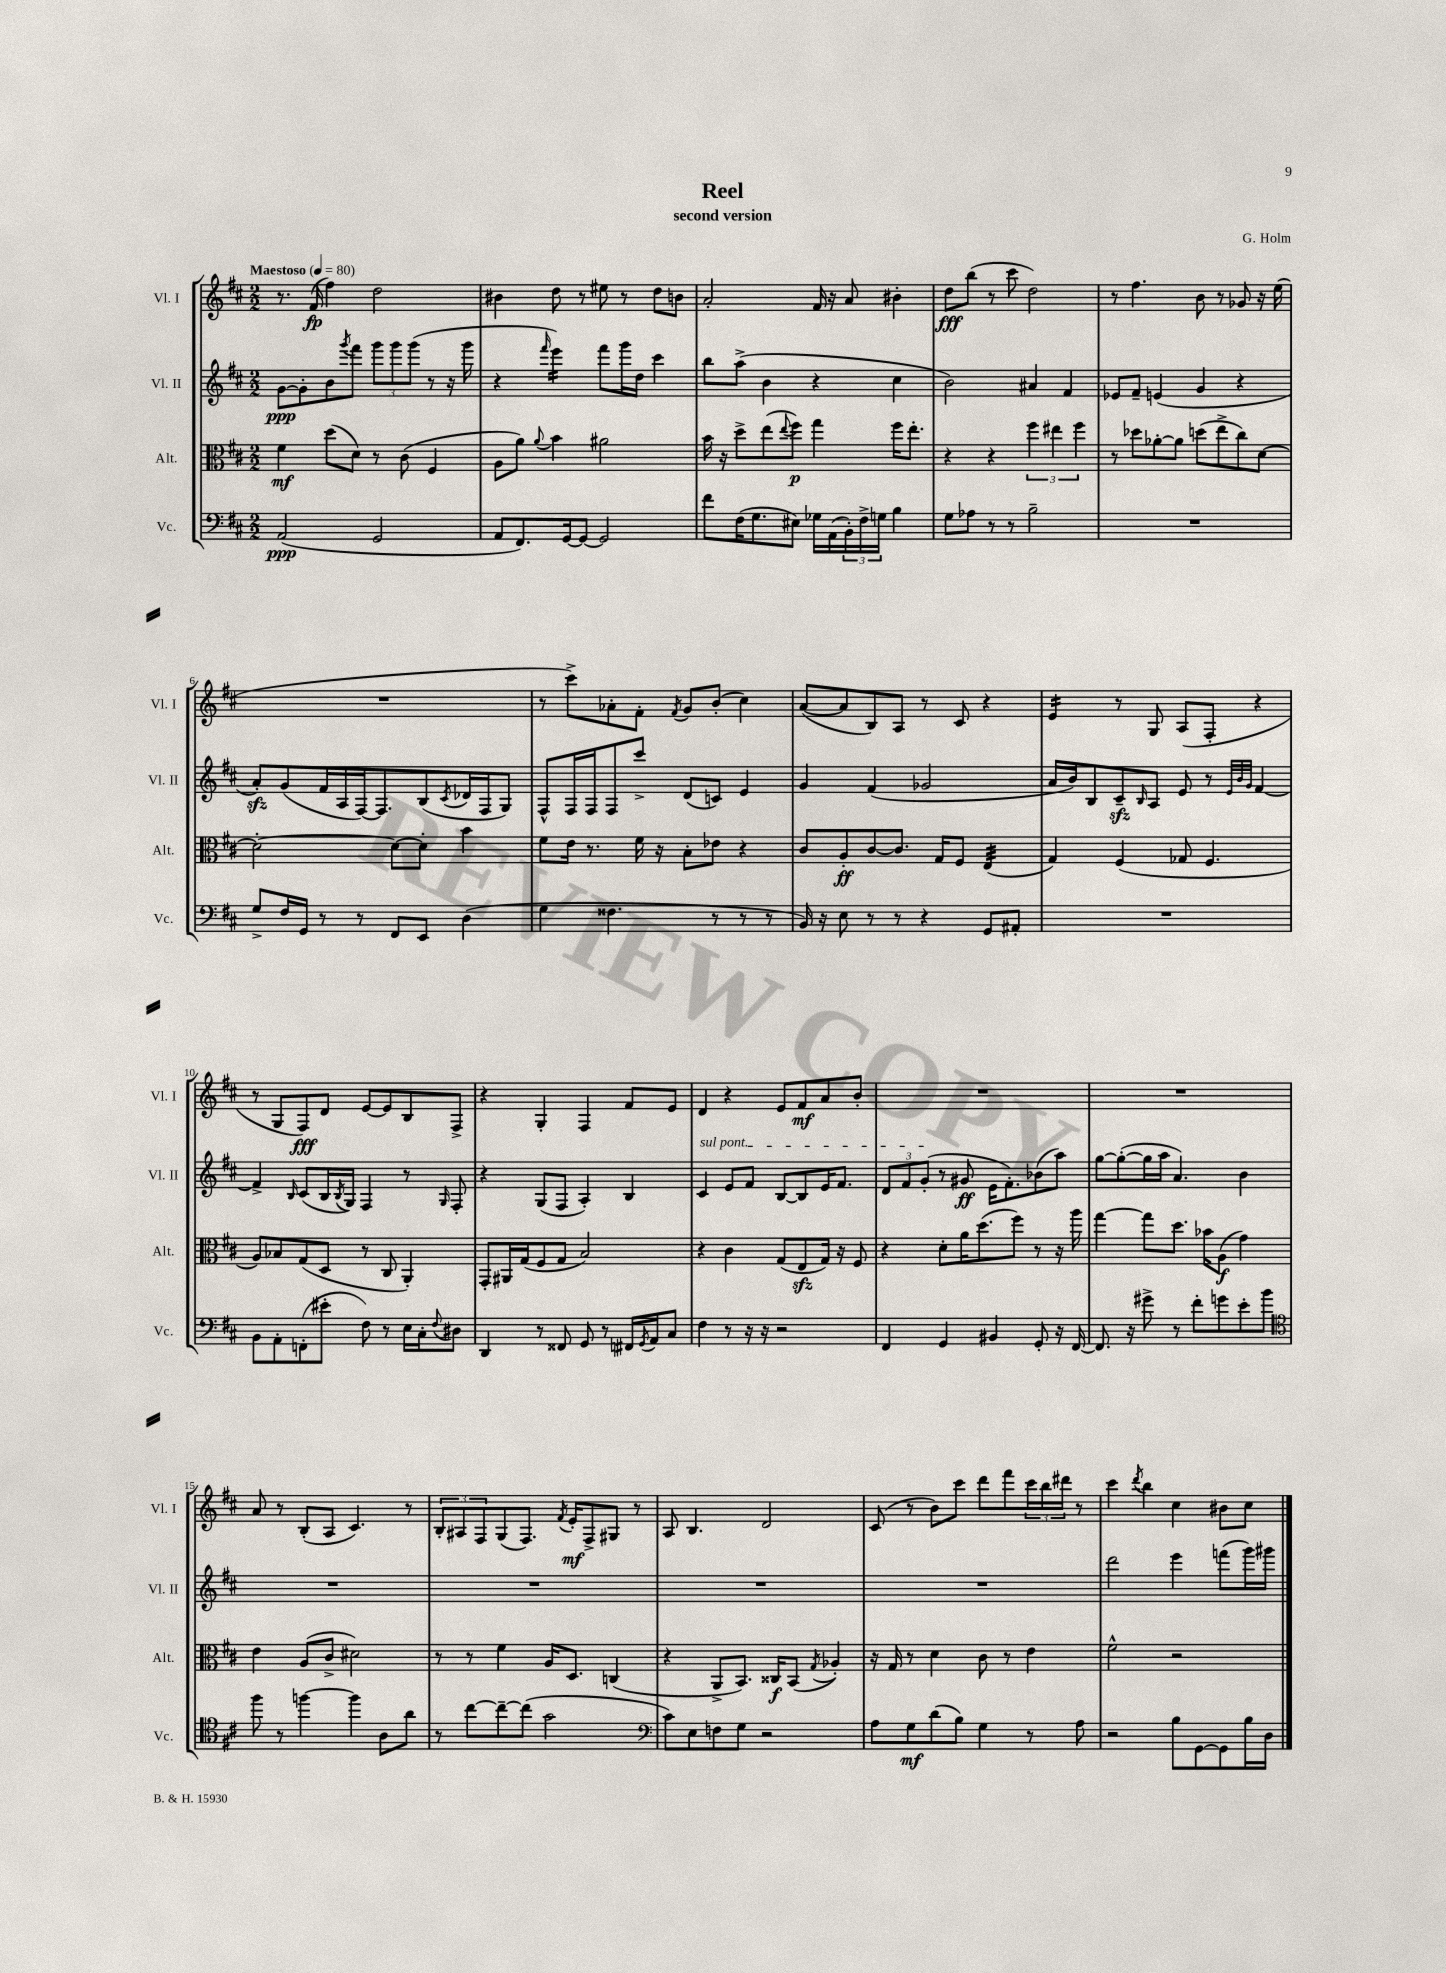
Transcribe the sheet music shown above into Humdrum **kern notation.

**kern	**kern	**kern	**kern
*staff4	*staff3	*staff2	*staff1
*clefF4	*clefC3	*clefG2	*clefG2
*k[f#c#]	*k[f#c#]	*k[f#c#]	*k[f#c#]
*M2/2	*M2/2	*M2/2	*M2/2
*MM80	*MM80	*MM80	*MM80
(2AA	4f#	[8g	8.r
.	.	8g']	.
.	.	.	(16f#
.	(8dd	8b	4ff#)
.	.	8qggg	.
.	8d)	8fff#	.
2GG	8r	12ggg	2dd
.	.	12ggg	.
.	(8c#	.	.
.	.	(12ggg	.
.	4F#	8r	.
.	.	16r	.
.	.	16ggg	.
=	=	=	=
8AA	8A	4r	4b#
8.FF#)	8a)	.	.
.	8qqa	16qqfff#	.
.	4b	4eee)	8dd
[16GG	.	.	.
8GG_	.	.	8r
2GG]	2a#	8fff#	8ee#
.	.	16ggg	8r
.	.	16dd	.
.	.	4ccc#	8dd
.	.	.	8b
=	=	=	=
8f#	16b	8bb	2a'
.	16r	.	.
(16F#	8dd^	(8aa^	.
8.G	.	.	.
.	(8ee	4b	.
.	8qqee	.	.
8E#)	8ff#)	.	.
16G-	4gg	4r	16f#
(16AA	.	.	16r
24BB')	.	.	8a
24F#^	.	.	.
24G	.	.	.
4B	16ff#	4cc#	4b#'
.	8.ee'	.	.
=	=	=	=
8G	4r	2b)	8dd
8A-	.	.	(8bb
8r	4r	.	8r
8r	.	.	8ccc#
2B~	6ff#	4a#	2dd)
.	6ee#	.	.
.	.	4f#	.
.	6ff#	.	.
=	=	=	=
1r	8r	8e-	8r
.	8dd-	8f#~	4.ff#
.	[8a-'	(4e	.
.	8a-]	.	.
.	(8dd	4g	8b
.	8ee^	.	8r
.	8cc#)	4r	8g-
.	[8d	.	16r
.	.	.	(16ee
=	=	=	=
8G^	2d'_	8a')	1r
16F#	.	(8g	.
16GG	.	.	.
8r	.	16f#	.
.	.	16A	.
8r	.	[16F#)	.
.	.	8.F#]	.
8FF#	8d_	.	.
8EE	8d']	(8B	.
.	.	8qc#	.
(4D	4b	16d-	.
.	.	16F#	.
.	.	8G)	.
=	=	=	=
4G	8f#	8F#^^	8r
.	16e	16F#	8ccc#^)
.	8.r	16F#	.
4.F##	.	8F#	8a-'
.	16f#	8ccc#^	8f#'
.	16r	.	.
.	.	.	8qf#
.	8B'	(8d	8g
8r	8e-	8c)	(8b'
8r	4r	4e	4cc#)
8r	.	.	.
=	=	=	=
16BB)	8c#	4g	([8a
16r	.	.	.
8E	8A'	.	8a]
8r	[8c#	(4f#	8B)
8r	8.c#]	.	8A
4r	.	2g-	8r
.	16G	.	.
.	8F#	.	8c#
8GG	(4E	.	4r
8AA#'	.	.	.
=	=	=	=
1r	4G)	16a	4e
.	.	16b)	.
.	.	8B	.
.	(4F#	8c#~	8r
.	.	16qqB	.
.	.	8A	8G
.	8G-	8e	(8A
.	4.F#	8r	8F#'
.	.	32qqe	.
.	.	32qqb	.
.	.	32qqg	.
.	.	[4f#	4r
=	=	=	=
8BB	8A)	4f#^]	8r
8AA'	8B-	.	8G
.	.	16qqB	.
(8FF'	(8G	(8c#	8F#)
8e#'	8D	16B	8d
.	.	8qB	.
.	.	16G)	.
8F#)	8r	4F#	[8e
8r	8C#	.	8e]
16E	4AA')	8r	8B
16C#'	.	.	.
8qqF#	.	16qqG	.
8D#	.	8F#'	8F#^
=	=	=	=
4DD	8GG'	4r	4r
.	16AA#	.	.
.	(16G	.	.
8r	8F#	(8G	4G'
8FF##	8G	8F#	.
8GG	2B)	4A')	4F#
8r	.	.	.
16FF#	.	4B	8f#
8qGG	.	.	.
16AA	.	.	.
8C#	.	.	8e
=	=	=	=
4F#	4r	4c#	4d
8r	4c#	8e	4r
16r	.	8f#	.
16r	.	.	.
2r	(8G	[8B	8e
.	8E	8B]	8f#
.	16G)	16e	8a
.	16r	8.f#	.
.	8F#	.	8b'
=	=	=	=
4FF#	4r	12d	1r
.	.	12f#	.
.	.	(12g'	.
4GG	8d'	8r	.
.	16a	8g#	.
.	(8.dd	.	.
4BB#	.	16e	.
.	.	8.f#')	.
.	8ff#)	.	.
8GG'	8r	(8b-	.
16r	16r	8aa)	.
[16FF#	16aa	.	.
=	=	=	=
8.FF#]	[4gg	[8gg	1r
.	.	(8gg'_	.
16r	.	.	.
8g#^	8gg]	16gg]	.
.	.	16aa	.
8r	8.dd	4.a)	.
8f#'	.	.	.
.	16b-	.	.
8g	(8A	.	.
8e'	4g)	4b	.
8b	.	.	.
=	=	=	=
*clefC4	*	*	*
8ff#	4e	1r	8a
8r	.	.	8r
[4ff	(8A	.	(8B'
.	8c#^	.	8A
4ff]	2d#)	.	4.c#)
8A	.	.	.
8a	.	.	8r
=	=	=	=
8r	8r	1r	12B'
.	.	.	12A#
[8cc#	8r	.	.
.	.	.	12F#
8cc#~_	4f#	.	(8G
(8cc#]	.	.	8.F#)
2g	16A	.	.
.	.	.	8qf#
.	8.D	.	16e'
.	.	.	8F#^
.	(4C	.	8G#
.	.	.	8r
=	=	=	=
*clefF4	*	*	*
8c#)	4r	1r	8A
8E	.	.	4.B
8F	8AA^	.	.
8G	8.BB)	.	.
2r	.	.	2d
.	16C##	.	.
.	(8BB	.	.
.	8qG	.	.
.	4A-')	.	.
=	=	=	=
8A	16r	1r	(8c#
.	16G	.	.
8G	8r	.	8r
(8d	4d	.	8b)
8B)	.	.	8ccc#
4G	8c#	.	8ddd
.	8r	.	8fff#
8r	4e	.	24ccc#
.	.	.	24bb
.	.	.	24ddd#
8A	.	.	8r
=	=	=	=
2r	2f#^^	2ddd	4ccc#
.	.	.	8qddd
.	.	.	4bb
8B	2r	4eee	4cc#
[8GG	.	.	.
8GG]	.	(8fff	8b#
16B	.	16ggg)	8cc#
16D	.	16ggg#	.
==	==	==	==
*-	*-	*-	*-
